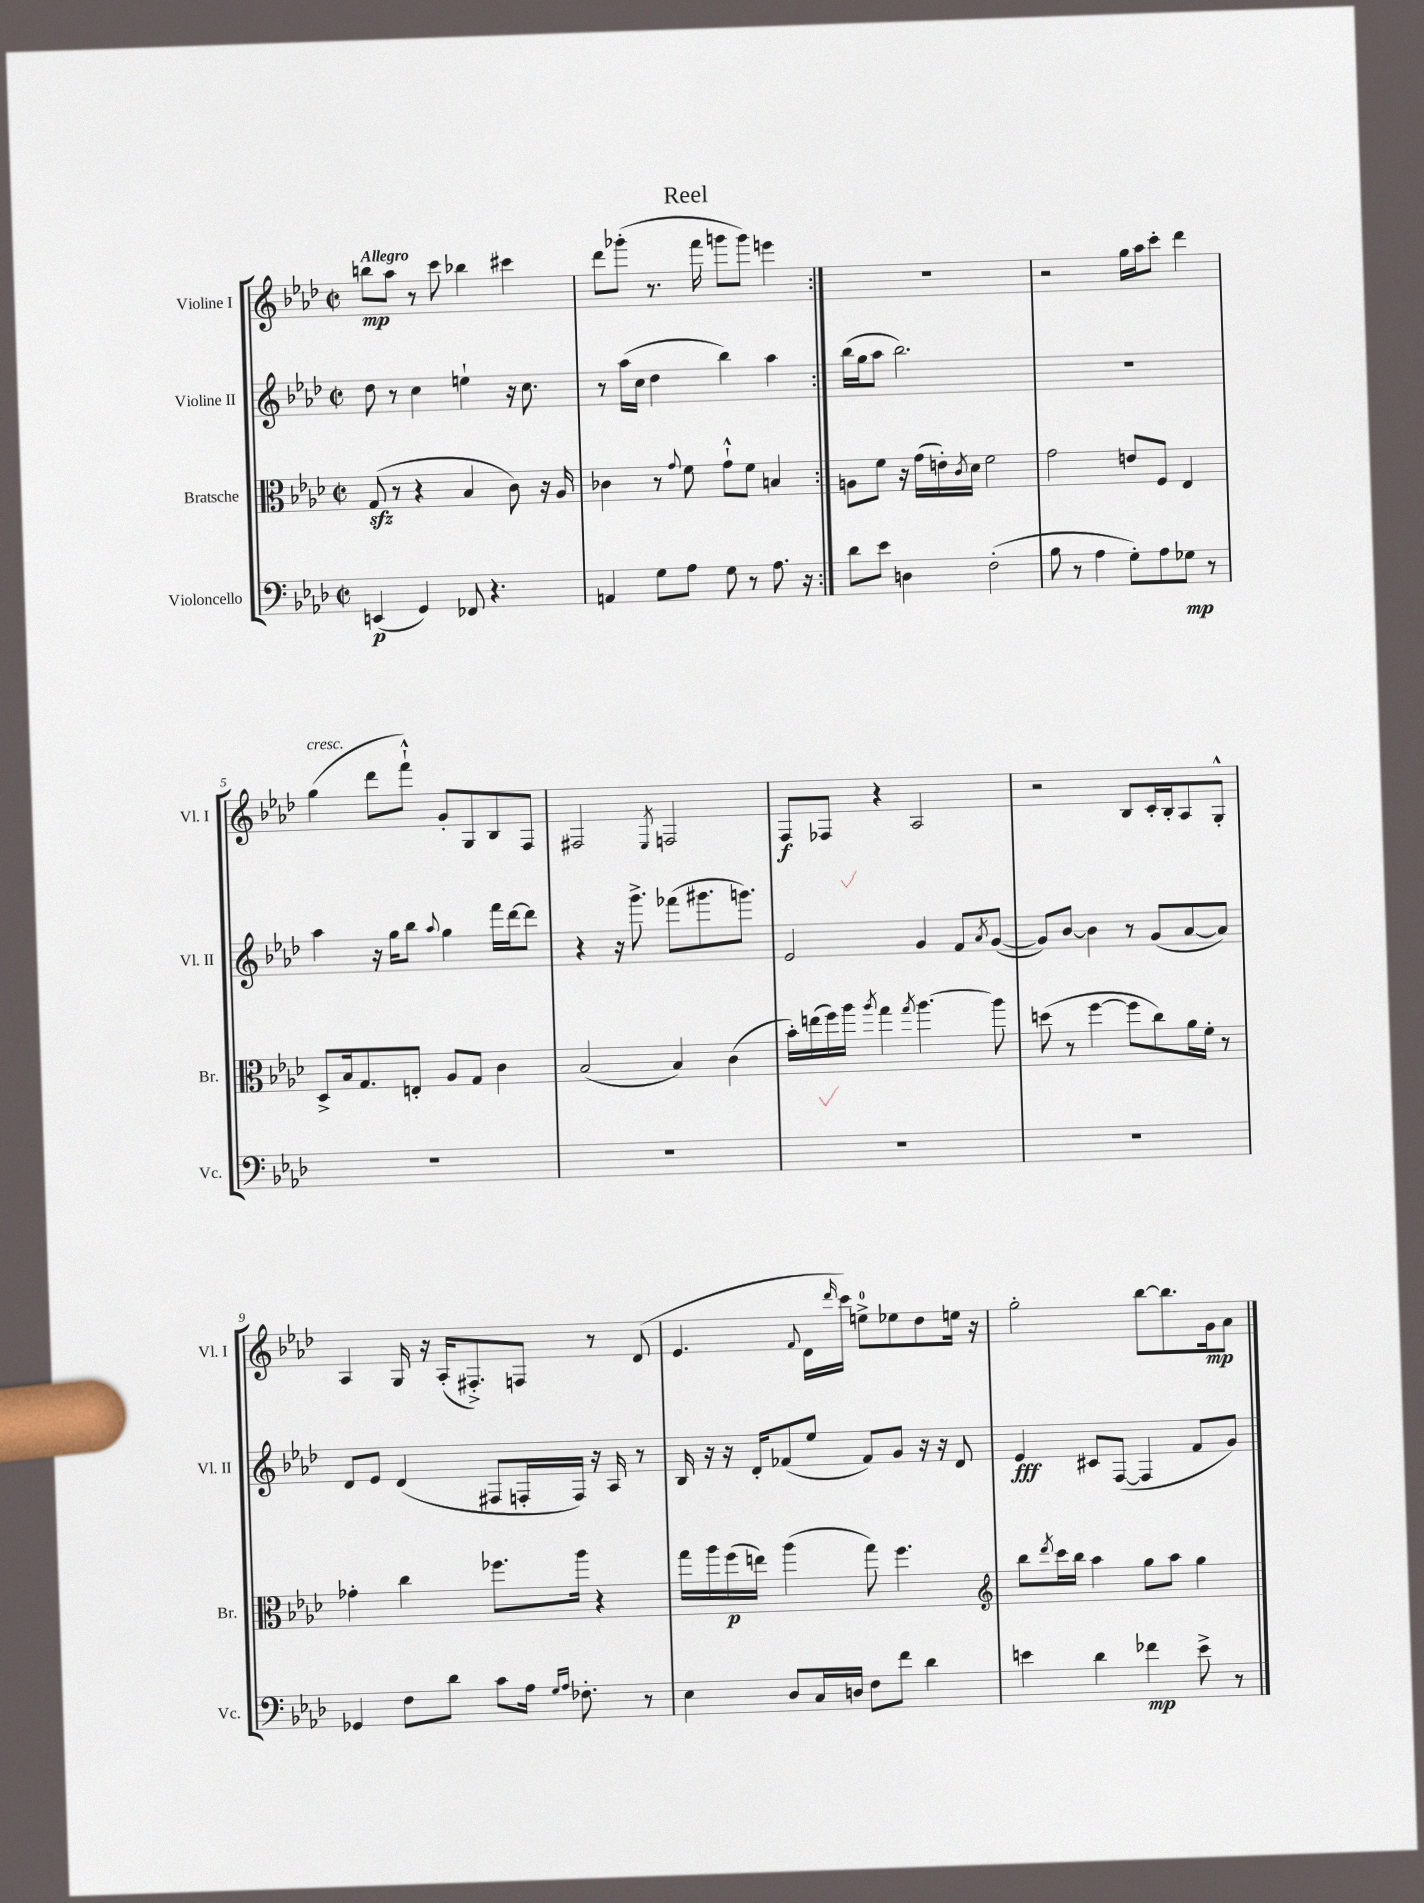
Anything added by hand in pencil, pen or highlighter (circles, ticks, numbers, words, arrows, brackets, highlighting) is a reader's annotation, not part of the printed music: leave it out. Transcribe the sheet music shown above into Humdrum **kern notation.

**kern	**kern	**kern	**kern
*staff4	*staff3	*staff2	*staff1
*clefF4	*clefC3	*clefG2	*clefG2
*k[b-e-a-d-]	*k[b-e-a-d-]	*k[b-e-a-d-]	*k[b-e-a-d-]
*M2/2	*M2/2	*M2/2	*M2/2
*met(c|)	*met(c|)	*met(c|)	*met(c|)
(4EE/	(8G/	8dd-\	8bb\L
.	8r	8r	8aa-\J
4GG/)	4r	4cc\	8r
.	.	.	8ccc\
8FF-/	4B-/	4ee`\	4bb-\
4.r	.	.	.
.	8c\)	16r	4ccc#\
.	.	8.cc\	.
.	16r	.	.
.	16A-/	.	.
=	=	=	=
4AA/	4c-\	8r	8ddd-\L
.	.	(16aa-\LL	(8ggg-'\J
.	.	16cc\JJ	.
8G\L	8r	4dd-\	8.r
.	8qqg/	.	.
8A-\J	8f\	.	.
.	.	.	16fff\
8G\	8g`^^\L	4bb-\)	8ggg\L
8r	8f\J	.	8ggg\J)
8.A-\	4B/	4aa-\	4eee\
16r	.	.	.
=:|!	=:|!	=:|!	=:|!
8d-\L	8A\L	(16bb-\LL	1r
.	.	16gg\J	.
8e-\J	8f\J	8aa-\J	.
4D\	16r	2.bb-\)	.
.	(16g\LL	.	.
.	16e'\)	.	.
.	8qc/	.	.
.	16d-\JJ	.	.
(2F'\	2f\	.	.
=	=	=	=
8B-\	2g\	1r	2r
8r	.	.	.
4A-\	.	.	.
8G'\L)	8e/L	.	16gg\LL
.	.	.	16aa-\J
8A-\	8F/J	.	8ccc'\J
8G-\J	4E-/	.	4ddd-\
8r	.	.	.
=	=	=	=
1r	8D-^/L	4aa-\	(4gg\
.	16B-/k	.	.
.	8.G/	.	.
.	.	16r	8ddd-\L
.	.	16gg\LK	.
.	8E'/J	8bb-\J	8fff`^^\J)
.	.	8qqaa-/	.
.	8A-/L	4gg\	8g'/L
.	8G/J	.	8G/
.	4c\	16fff\LL	8B-/
.	.	[16ddd-\J	.
.	.	8ddd-\]J	8F/J
=	=	=	=
1r	(2B-/	4r	2F#/
.	.	16r	.
.	.	8.ggg^\	.
.	.	.	8qE-/
.	4B-/)	(8fff-\L	2F/
.	.	8.ggg#\	.
.	(4c\	.	.
.	.	8.ggg\J)	.
=	=	=	=
1r	16b-'\LL)	2e-/	8F/L
.	(16ee\	.	.
.	16ff\)	.	8F-/J
.	16aa-\JJ	.	.
.	8qaa-/	.	.
.	4gg\	.	4r
.	8qgg/	.	.
.	[4.aa-\	4g/	2A-/
.	.	8f/L	.
.	.	8qa-/	.
.	8aa-\]	([8g/J	.
=	=	=	=
1r	(8dd\	8g/]L)	2r
.	8r	[8b-/J	.
.	[4ff\	4b-\]	.
.	8ff\]L	8r	8B-/L
.	8cc\)	(8g/L	16c'/L
.	.	.	16B-'/J
.	16a-\L	[8a-/	8A-/
.	16f'\JJ	.	.
.	8r	8a-/]J)	8G'^^/J
=	=	=	=
4GG-/	4g-'\	8d-/L	4A-/
.	.	8e-/J	.
8F\L	4cc\	(4d-/	16G/
.	.	.	16r
8d-\J	.	.	(16A-'/LK
.	.	.	8.F#'^/)
8c\L	8.ff-\L	8F#/L	.
16A-\Jk	.	16F'/L	8F/J
16qqG/LL	.	.	.
16qqA-/JJ	.	.	.
8.F-'\	16aa-\Jk	16F/JJ)	.
.	4r	16r	8r
.	.	16A-/	.
8r	.	8r	(8d-/
=	=	=	=
4E-\	16gg\LL	16B-/	4.e-/
.	16aa-\	16r	.
.	(16ff\	16r	.
.	16ee\JJ)	16d-'/LK	.
8D-/L	(4aa-\	(8f-/	.
.	.	.	8qqf/
16C/L	.	8ee-/J	16d-\LL
.	.	.	16qqddd-/
16D/JJ	.	.	16ccc\JJ)
8F\L	8gg\)	8f-/L)	8ee^\L
8f\J	4.ff\	8g/J	8ee-\
4d-\	.	16r	8dd-\
.	.	16r	.
.	.	8d-/	16ee\Jk
.	.	.	16r
=	=	=	=
*	*clefG2	*	*
4e\	8bb-\L	4e-/	2gg'\
.	8qddd-/	.	.
.	16ccc\L	.	.
.	16bb-\JJ	.	.
4d-\	4aa-\	8c#/L	.
.	.	([8F/J	.
4f-\	8gg\L	4F/]	[8bb-\L
.	8aa-\J	.	8.bb-\]
8e^\	4gg\	8f/L	.
.	.	.	16g\k
8r	.	8g/J)	8a-\J
==	==	==	==
*-	*-	*-	*-
